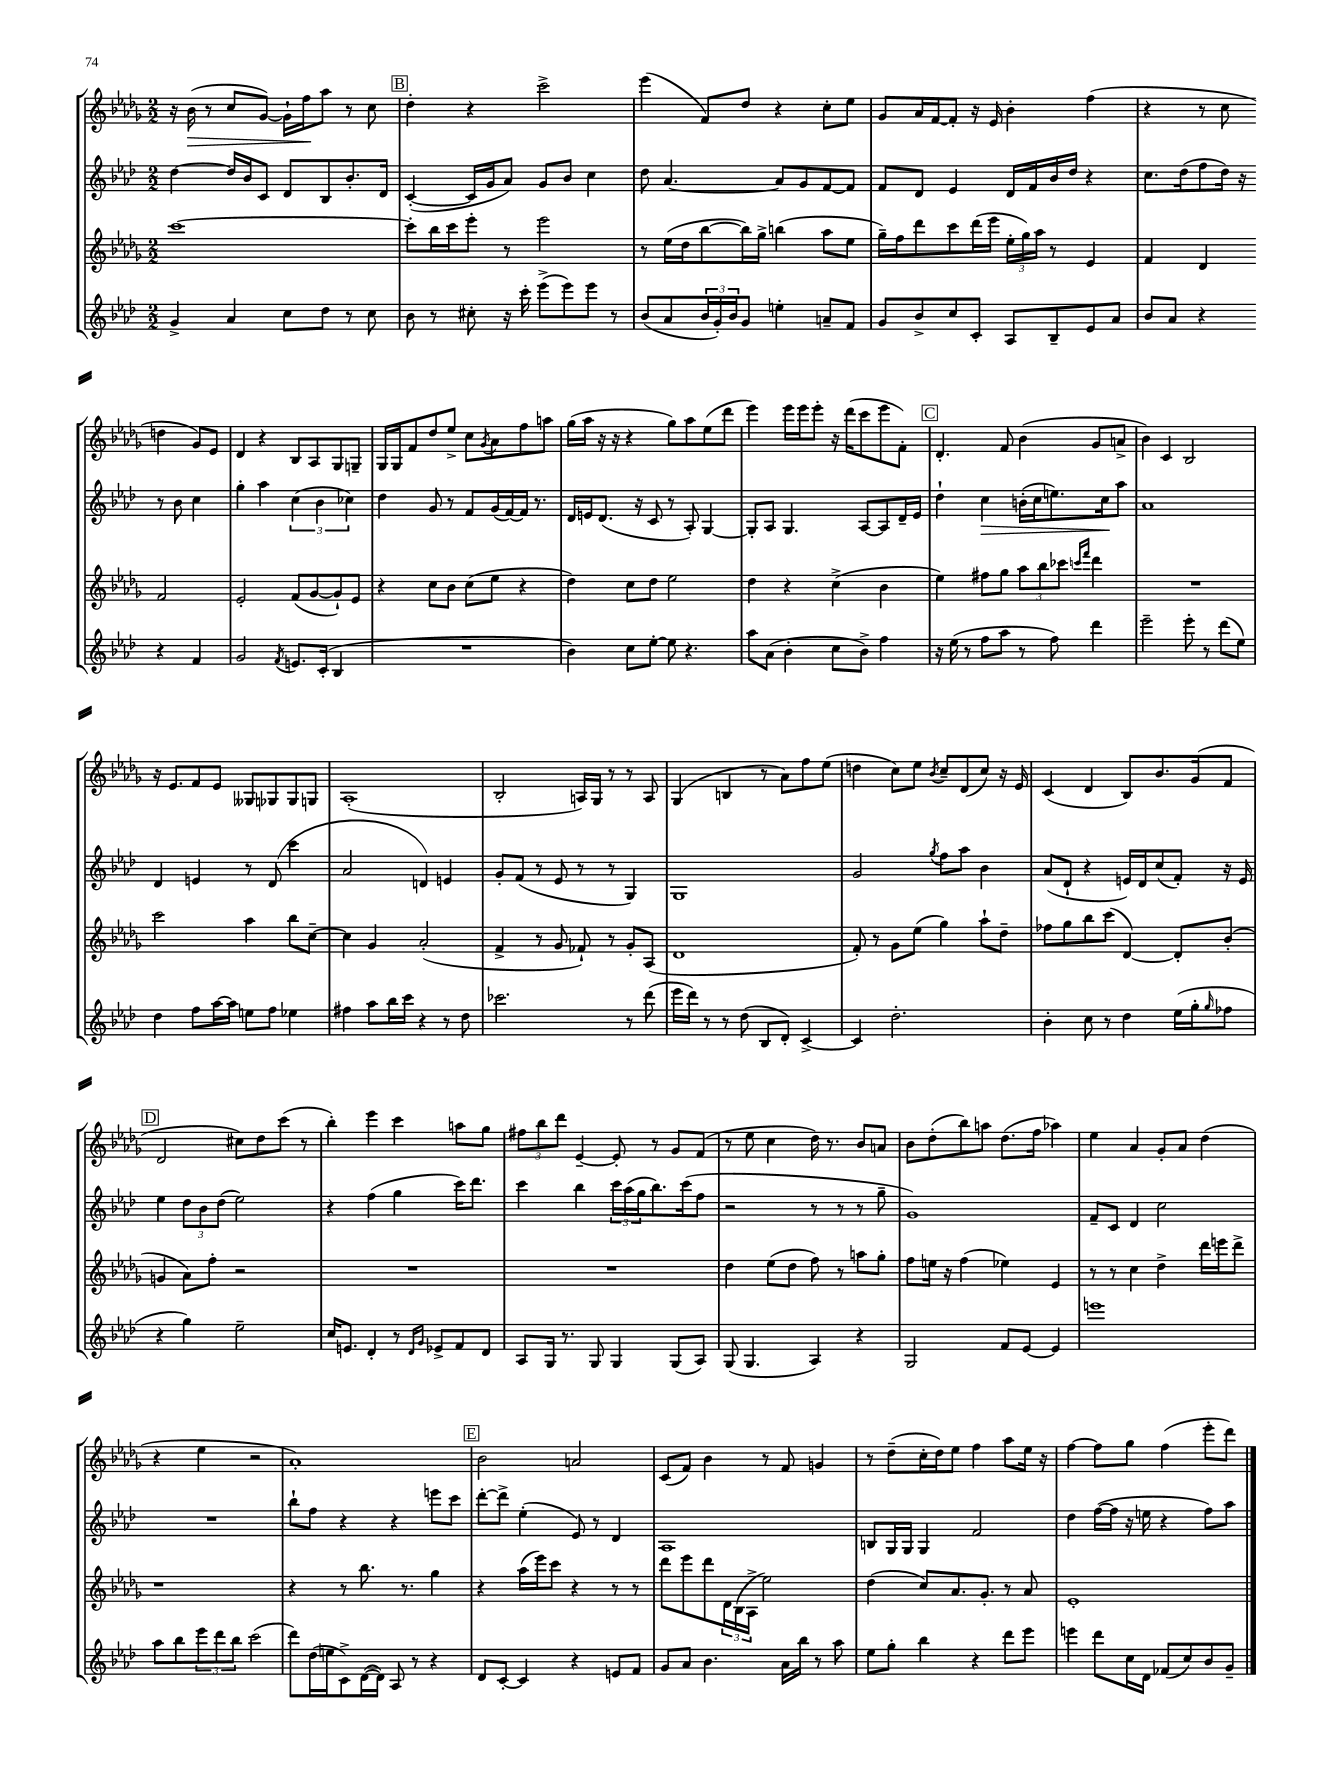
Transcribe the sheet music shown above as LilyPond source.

<<
\new StaffGroup <<
\new Staff = "s0" {
    \clef treble \key des \major \numericTimeSignature \time 2/2
    r16 bes'16\>( r8 c''8 ges'8~) ges'16-! f''16\! aes''8 r8 c''8 |
    \mark \markup { \box "B" } des''4-. r4 c'''2-> |
    ees'''4( f'8) des''8 r4 c''8-. ees''8 |
    ges'8 aes'16 f'16~ f'8-. r16 ees'16 bes'4-. f''4( |
    r4 r8 c''8 d''4 ges'8) ees'8 |
    des'4 r4 bes8 aes8 ges8 g8-- |
    ges16 ges16 f'8 des''8 ees''8-> c''8 \acciaccatura { ges'8 } aes'8 f''8 a''8 |
    ges''16( aes''16 r16 r16 r4 ges''8) aes''8 ees''8( des'''8 |
    ees'''4) ees'''16 ees'''16 ees'''8-. r16 des'''16( c'''8 ees'''8 f'8-.) |
    \mark \markup { \box "C" } des'4.-. f'8 bes'4( ges'8 a'8-> |
    bes'4) c'4 bes2 |
    r16 ees'8. f'8 ees'8 geses8 ges8 ges8 g8 |
    aes1-.( |
    bes2-. a16) ges16 r8 r8 a8 |
    ges4( b4 r8 aes'8) f''8 ees''8( |
    d''4 c''8) ees''8 \acciaccatura { bes'8 } c''8-- des'8( c''8) r16 ees'16 |
    c'4( des'4 bes8) bes'8. ges'16( f'8 |
    \mark \markup { \box "D" } des'2 cis''8) des''8 c'''8( r8 |
    bes''4-.) ees'''4 c'''4 a''8 ges''8 |
    \tuplet 3/2 { fis''8 bes''8 des'''8 } ees'4~-- ees'8-. r8 ges'8 f'8( |
    r8 ees''8 c''4 des''16) r8. bes'8 a'8 |
    bes'8 des''8-.( bes''8) a''8 des''8.( f''16 aes''4) |
    ees''4 aes'4 ges'8-. aes'8 des''4( |
    r4 ees''4 r2 |
    aes'1-.) |
    \mark \markup { \box "E" } bes'2 a'2 |
    c'8( f'8) bes'4 r8 f'8 g'4 |
    r8 des''8--( c''16-. des''16) ees''8 f''4 aes''8 ees''16 r16 |
    f''4~ f''8 ges''8 f''4( ees'''8-. des'''8) \bar "|." |
}
\new Staff = "s1" {
    \clef treble \key aes \major \numericTimeSignature \time 2/2
    des''4~ des''16 bes'16 c'8 des'8 bes8 bes'8.-. des'16 |
    \mark \markup { \box "B" } c'4~-.( c'16 g'16 aes'8) g'8 bes'8 c''4 |
    des''8 aes'4.~ aes'8 g'8 f'8~ f'8 |
    f'8 des'8 ees'4 des'16 f'16 bes'16 des''16 r4 |
    c''8. des''16( f''8 des''16) r16 r8 bes'8 c''4 |
    g''4-. aes''4 \tuplet 3/2 { c''4( bes'4 ces''4) } |
    des''4 g'8 r8 f'8 g'16( f'16~) f'16 r8. |
    des'16 e'16 des'8.( r16 c'8 r8 aes8-.) g4~ |
    g8-. aes8 g4. aes8~ aes8 des'16-- ees'16 |
    \mark \markup { \box "C" } des''4-! c''4\> b'16-.( c''16 e''8.) c''16\! aes''8 |
    aes'1 |
    des'4 e'4 r8 des'8( c'''4 |
    aes'2 d'4) e'4 |
    g'8-. f'8( r8 ees'8 r8 r8 g4) |
    g1 |
    g'2 \acciaccatura { g''8 } f''8 aes''8 bes'4 |
    aes'8( des'8-! r4 e'16) des'16 c''8( f'8-.) r16 e'16 |
    \mark \markup { \box "D" } ees''4 \tuplet 3/2 { des''8 bes'8 des''8( } ees''2) |
    r4 f''4( g''4 c'''16) des'''8. |
    c'''4 bes''4 \tuplet 3/2 { c'''16 aes''16( g''16 } bes''8.) c'''16( f''8 |
    r2 r8 r8 r8 g''8-- |
    g'1) |
    f'8-- c'8 des'4 c''2 |
    R1 |
    bes''8-! f''8 r4 r4 e'''8 c'''8 |
    \mark \markup { \box "E" } des'''8~-. des'''8-> ees''4-.( ees'8) r8 des'4 |
    aes1 |
    b8 g16 g16 g4 f'2 |
    des''4 f''16~( f''16 r16 e''16 r4 f''8) aes''8 \bar "|." |
}
\new Staff = "s2" {
    \clef treble \key des \major \numericTimeSignature \time 2/2
    c'''1~ |
    \mark \markup { \box "B" } c'''8-. bes''16 c'''16 ees'''8-. r8 ees'''2 |
    r8 ees''16( des''16 bes''8~ bes''16) ges''16-> b''4( aes''8 ees''8 |
    ges''16--) f''16 des'''8 c'''8 des'''16( ees'''16 \tuplet 3/2 { ees''16-. ges''16) aes''16 } r8 ees'4 |
    f'4 des'4 f'2 |
    ees'2-. f'8( ges'8~ ges'8-!) ees'8 |
    r4 c''8 bes'8 c''8( ees''8 r4 |
    des''4) c''8 des''8 ees''2 |
    des''4 r4 c''4->( bes'4 |
    \mark \markup { \box "C" } ees''4) fis''8 ges''8 \tuplet 3/2 { aes''8 bes''8 ces'''8 } \grace { c'''16 f'''16 } des'''4 |
    R1 |
    c'''2 aes''4 bes''8 c''8~-- |
    c''4 ges'4 aes'2-.( |
    f'4-> r8 ges'8 fes'8-!) r8 ges'8-. aes8( |
    des'1 |
    f'8-.) r8 ges'8 ees''8( ges''4) aes''8-! des''8-- |
    fes''8 ges''8 bes''8 c'''8( des'4~) des'8-. bes'8-.( |
    \mark \markup { \box "D" } g'4 aes'8) f''8-. r2 |
    R1 |
    R1 |
    des''4 ees''8( des''8 f''8) r8 a''8 ges''8-. |
    f''8 e''16 r16 f''4( ees''4) ees'4 |
    r8 r8 c''4 des''4-> des'''16 e'''16 des'''8-> |
    r1 |
    r4 r8 bes''8. r8. ges''4 |
    \mark \markup { \box "E" } r4 aes''16( ees'''16) c'''8 r4 r8 r8 |
    des'''8 ees'''8 des'''8 \tuplet 3/2 { des'16 bes16( aes16-> } ees''2) |
    des''4( c''8) aes'8. ges'8.-. r8 aes'8 |
    ees'1-. \bar "|." |
}
\new Staff = "s3" {
    \clef treble \key aes \major \numericTimeSignature \time 2/2
    g'4-> aes'4 c''8 des''8 r8 c''8 |
    \mark \markup { \box "B" } bes'8 r8 cis''8-. r16 c'''16-. ees'''8->( ees'''8) ees'''8 r8 |
    bes'8( aes'8 \tuplet 3/2 { bes'16 g'16-.) bes'16 } g'8 e''4-. a'8-- f'8 |
    g'8 bes'8-> c''8 c'8-. aes8 bes8-- ees'8 aes'8 |
    bes'8 aes'8 r4 r4 f'4 |
    g'2 \acciaccatura { f'8 } e'8. c'16-.( bes4 |
    R1 |
    bes'4) c''8 ees''8~-. ees''8 r4. |
    aes''8 aes'8( bes'4-. c''8 bes'8->) f''4 |
    \mark \markup { \box "C" } r16 ees''16( r8 f''8 aes''8 r8 f''8) des'''4 |
    ees'''2-- ees'''8-. r8 des'''8( ees''8) |
    des''4 f''8 aes''16~ aes''16 e''8 f''8 ees''4 |
    fis''4 aes''8 bes''16 c'''16 r4 r8 des''8 |
    ces'''2. r8 des'''8( |
    ees'''16 des'''16) r8 r8 des''8( bes8 des'8-.) c'4~-> |
    c'4 des''2.-. |
    bes'4-. c''8 r8 des''4 ees''16( g''16-. \grace { g''16 } fes''8 |
    \mark \markup { \box "D" } r4 g''4) ees''2-- |
    c''16 e'8. des'4-. r8 \grace { des'16 g'16 } ees'8-> f'8 des'8 |
    aes8 g16 r8. g8 g4 g8( aes8) |
    g8( g4. aes4) r4 |
    g2 f'8 ees'8~ ees'4 |
    e'''1 |
    aes''8 bes''8 \tuplet 3/2 { ees'''8 des'''8 bes''8 } c'''2( |
    des'''8) des''16( e''16 c'8->) des'16~( des'16) aes8 r8 r4 |
    \mark \markup { \box "E" } des'8 c'8~-. c'4 r4 e'8 f'8 |
    g'8 aes'8 bes'4. aes'16 bes''16 r8 aes''8 |
    ees''8 g''8-. bes''4 r4 des'''8 ees'''8 |
    e'''4 des'''8 c''16 des'16 fes'8( c''8) bes'8 g'8-- \bar "|." |
}
>>
>>
\layout { \context { \Score \remove "Bar_number_engraver" } }
